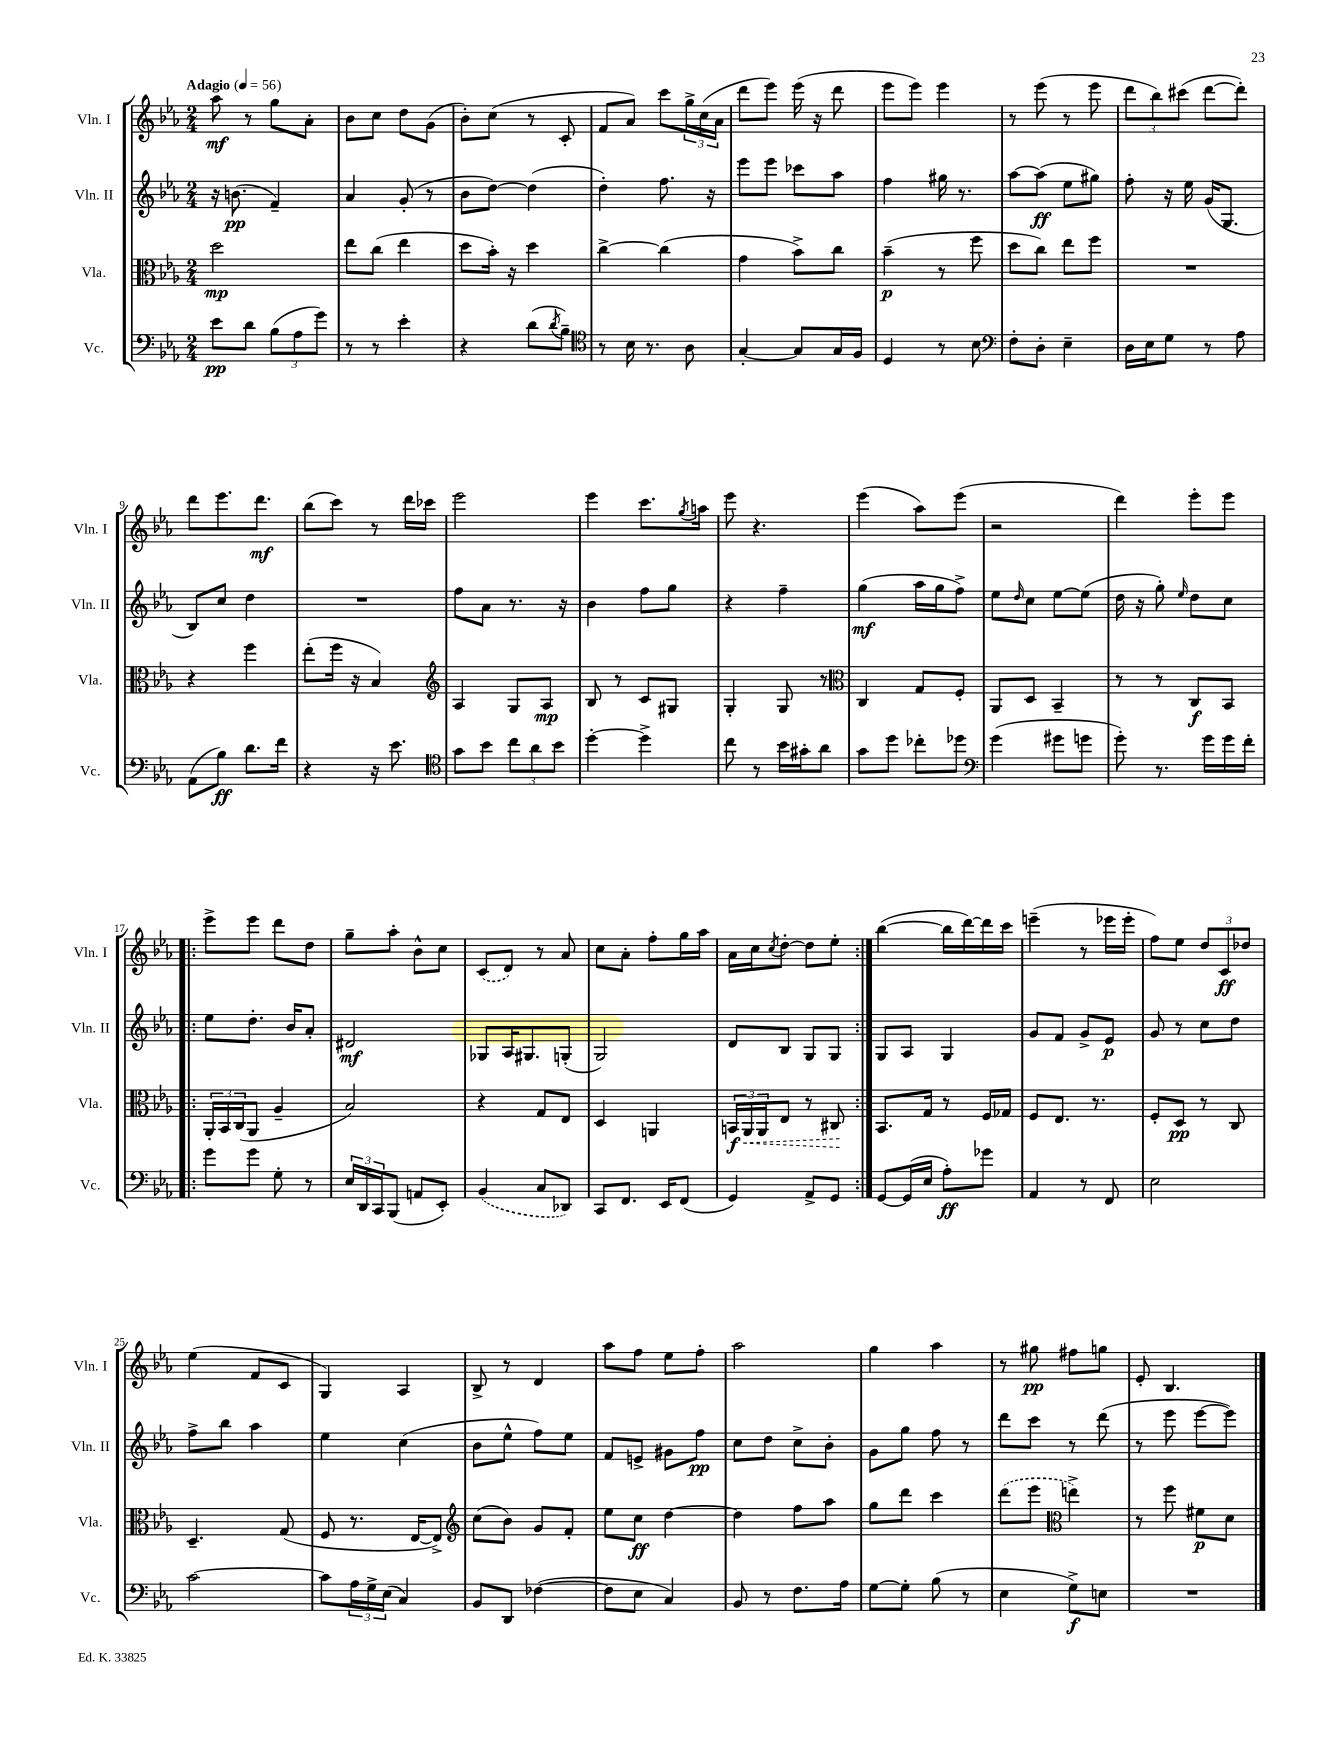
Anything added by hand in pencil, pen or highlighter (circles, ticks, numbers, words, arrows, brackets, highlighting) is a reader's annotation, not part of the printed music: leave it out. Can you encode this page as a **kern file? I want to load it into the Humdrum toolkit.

**kern	**dynam	**kern	**dynam	**kern	**dynam	**kern	**dynam
*part4	*part4	*part3	*part3	*part2	*part2	*part1	*part1
*staff4	*staff4	*staff3	*staff3	*staff2	*staff2	*staff1	*staff1
*I"Vc.	*	*I"Vla.	*	*I"Vln. II	*	*I"Vln. I	*
*I'Vc.	*	*I'Vla.	*	*I'Vln. II	*	*I'Vln. I	*
*clefF4	*	*clefC3	*	*clefG2	*	*clefG2	*
*k[b-e-a-]	*	*k[b-e-a-]	*	*k[b-e-a-]	*	*k[b-e-a-]	*
*M2/4	*	*M2/4	*	*M2/4	*	*M2/4	*
*MM56	*	*MM56	*	*MM56	*	*MM56	*
=1	=1	=1	=1	=1	=1	=1	=1
!	!	!	!	!	!	!LO:TX:a:B:t=Adagio	!
8e-\L	pp	2dd\	mp	16r	.	8aa-\	mf
.	.	.	.	(8.bn\	pp	.	.
8d\J	.	.	.	.	.	8r	.
(12B-\L	.	.	.	4f~/)	.	8gg\L	.
12A-\	.	.	.	.	.	.	.
.	.	.	.	.	.	8a-'\J	.
12g\J)	.	.	.	.	.	.	.
=2	=2	=2	=2	=2	=2	=2	=2
8r	.	8ee-\L	.	4a-/	.	8b-\L	.
8r	.	(8cc\J	.	.	.	8cc\J	.
4e-'\	.	4ee-\	.	(8g'/	.	8dd\L	.
.	.	.	.	8r	.	(8g\J	.
=3	=3	=3	=3	=3	=3	=3	=3
4r	.	8dd\L	.	8b-\L	.	8b-'\L)	.
.	.	16b-'\Jk)	.	[8dd\J)	.	(8cc\J	.
.	.	16r	.	.	.	.	.
(8d\L	.	4dd\	.	(4dd\]	.	8r	.
8qd/	.	.	.	.	.	.	.
8B-~\J)	.	.	.	.	.	8c'/	.
=4	=4	=4	=4	=4	=4	=4	=4
*clefC4	*	*	*	*	*	*	*
8r	.	[4cc^\	.	4dd'\)	.	8f/L	.
16B-\	.	.	.	.	.	8a-/J)	.
8.r	.	.	.	.	.	.	.
.	.	(4cc\]	.	8.ff\	.	8ccc\L	.
8A-\	.	.	.	.	.	24gg^\L	.
.	.	.	.	.	.	(24cc\	.
.	.	.	.	16r	.	.	.
.	.	.	.	.	.	24a-\JJ	.
=5	=5	=5	=5	=5	=5	=5	=5
[4G'/	.	4g\	.	8eee-\L	.	8ddd\L	.
.	.	.	.	8eee-\J	.	8eee-\J)	.
8G/L]	.	8b-^\L)	.	8ccc-X\L	.	(16eee-\	.
.	.	.	.	.	.	16r	.
16G/L	.	8cc\J	.	8aa-\J	.	8ddd\	.
16F/JJ	.	.	.	.	.	.	.
=6	=6	=6	=6	=6	=6	=6	=6
4D/	.	(4b-~\	p	4ff\	.	8eee-\L	.
.	.	.	.	.	.	8eee-\J)	.
8r	.	8r	.	16gg#X\	.	4eee-\	.
.	.	.	.	8.r	.	.	.
8B-\	.	8ff\	.	.	.	.	.
=7	=7	=7	=7	=7	=7	=7	=7
*clefF4	*	*	*	*	*	*	*
8F'\L	.	8dd\L	.	[8aa-\L	.	8r	.
8D'\J	.	8cc\J)	.	(8aa-\J]	ff	(8eee-\	.
4E-~\	.	8ee-\L	.	8ee-\L	.	8r	.
.	.	8ff\J	.	8gg#X\J)	.	8eee-\	.
=8	=8	=8	=8	=8	=8	=8	=8
16D\LL	.	2r	.	8ff'\	.	12ddd\L	.
16E-\J	.	.	.	.	.	.	.
.	.	.	.	.	.	12bb-\)	.
8G\J	.	.	.	16r	.	.	.
.	.	.	.	.	.	(12ccc#X\J	.
.	.	.	.	16ee-\	.	.	.
8r	.	.	.	(16g/KL	.	[8ddd\L	.
.	.	.	.	8.G/J	.	.	.
8A-\	.	.	.	.	.	8ddd'\J])	.
!!LO:LB:g=z
=9	=9	=9	=9	=9	=9	=9	=9
(8AA-\L	.	4r	.	8B-/L)	.	8ddd\L	.
8B-\J)	ff	.	.	8cc/J	.	8.eee-\	.
8.d\L	.	4ff\	.	4dd\	.	.	.
.	.	.	.	.	.	8.ddd\J	mf
16f\Jk	.	.	.	.	.	.	.
=10	=10	=10	=10	=10	=10	=10	=10
4r	.	(8ee-'\L	.	2r	.	(8bb-\L	.
.	.	16ff\Jk	.	.	.	8ccc\J)	.
.	.	16r	.	.	.	.	.
16r	.	4B-/)	.	.	.	8r	.
8.e-\	.	.	.	.	.	.	.
.	.	.	.	.	.	16ddd\LL	.
.	.	.	.	.	.	16ccc-X\JJ	.
=11	=11	=11	=11	=11	=11	=11	=11
*clefC4	*	*clefG2	*	*	*	*	*
8g\L	.	4A-/	.	8ff\L	.	2eee-\	.
8b-\J	.	.	.	8a-\J	.	.	.
12cc\L	.	8G/L	.	8.r	.	.	.
12a-\	.	.	.	.	.	.	.
.	.	8A-/J	mp	.	.	.	.
12b-\J	.	.	.	.	.	.	.
.	.	.	.	16r	.	.	.
=12	=12	=12	=12	=12	=12	=12	=12
[4dd'\	.	8B-/	.	4b-\	.	4eee-\	.
.	.	8r	.	.	.	.	.
4dd^\]	.	8c/L	.	8ff\L	.	8.ccc\L	.
.	.	8G#X/J	.	8gg\J	.	.	.
.	.	.	.	.	.	8qgg/	.
.	.	.	.	.	.	16aan\Jk	.
=13	=13	=13	=13	=13	=13	=13	=13
8cc\	.	4G'/	.	4r	.	8eee-\	.
8r	.	.	.	.	.	4.r	.
16b-\LL	.	8G/	.	4ff~\	.	.	.
16g#X'\J	.	.	.	.	.	.	.
8a-\J	.	8r	.	.	.	.	.
=14	=14	=14	=14	=14	=14	=14	=14
*	*	*clefC3	*	*	*	*	*
8g\L	.	4C/	.	(4gg\	mf	(4eee-\	.
8dd\J	.	.	.	.	.	.	.
8cc-X'\L	.	8G/L	.	16aa-\LL	.	8aa-\L)	.
.	.	.	.	16gg\J	.	.	.
8dd-X\J	.	8F'/J	.	8ff^\J)	.	(8eee-\J	.
=15	=15	=15	=15	=15	=15	=15	=15
*clefF4	*	*	*	*	*	*	*
(4g\	.	8AA-/L	.	8ee-\L	.	2r	.
.	.	.	.	16qqdd/	.	.	.
.	.	8D/J	.	8cc\J	.	.	.
8g#X\L	.	4BB-~/	.	[8ee-\L	.	.	.
8gn\J	.	.	.	(8ee-\J]	.	.	.
=16	=16	=16	=16	=16	=16	=16	=16
8g'\)	.	8r	.	16dd\	.	4ddd\)	.
.	.	.	.	16r	.	.	.
8.r	.	8r	.	8gg'\)	.	.	.
.	.	.	.	16qqee-/	.	.	.
.	.	8C/L	f	8dd\L	.	8eee-'\L	.
16g\LL	.	.	.	.	.	.	.
16g\	.	8BB-/J	.	8cc\J	.	8eee-\J	.
16f'\JJ	.	.	.	.	.	.	.
!!LO:LB:g=z
=17!|:	=17!|:	=17!|:	=17!|:	=17!|:	=17!|:	=17!|:	=17!|:
8g\L	.	24AA-'/LL	.	8ee-\L	.	8eee-^\L	.
.	.	24BB-/	.	.	.	.	.
.	.	(24C/J	.	.	.	.	.
8g\J	.	8AA-/J	.	8.dd'\J	.	8eee-\J	.
8G'\	.	4A-~/	.	.	.	8ddd\L	.
.	.	.	.	16b-/KL	.	.	.
8r	.	.	.	8a-'/J	.	8dd\J	.
=18	=18	=18	=18	=18	=18	=18	=18
24E-/LL	.	2B-/)	.	2d#X/	mf	8gg~\L	.
24DD/	.	.	.	.	.	.	.
24CC/J	.	.	.	.	.	.	.
(8BBB-/J	.	.	.	.	.	8aa-'\J	.
8AAn/L	.	.	.	.	.	8b-^^\L	.
8EE-'/J)	.	.	.	.	.	8cc\J	.
=19	=19	=19	=19	=19	=19	=19	=19
(4BB-/	.	4r	.	8G-X/L	.	(8c/L	.
.	.	.	.	16A-/K	.	8d/J)	.
.	.	.	.	8.G#X/	.	.	.
8C/L	.	8G/L	.	.	.	8r	.
8DD-X/J)	.	8E-/J	.	(8Gn'/J	.	8a-/	.
=20	=20	=20	=20	=20	=20	=20	=20
8CC/L	.	4D/	.	2G/)	.	8cc\L	.
8.FF/J	.	.	.	.	.	8a-'\J	.
.	.	4AAn/	.	.	.	8ff'\L	.
16EE-/KL	.	.	.	.	.	.	.
(8FF/J	.	.	.	.	.	16gg\L	.
.	.	.	.	.	.	16aa-\JJ	.
=21	=21	=21	=21	=21	=21	=21	=21
4GG/)	.	24BBn/LL	f	8d/L	.	16a-\LL	.
!	!	!	!LO:HP:b	!	!	!	!
.	.	24AA-/	<	.	.	.	.
.	.	.	.	.	.	16cc\J	.
.	.	24AA-/J	.	.	.	.	.
.	.	.	.	.	.	8qcc/	.
.	.	8E-/J	.	8B-/J	.	[8dd'\J	.
8AA-^/L	.	8r	.	8G/L	.	8dd\L]	.
8GG/J	.	8C#X/	.	8G/J	.	8ee-'\J	.
.	.	.	[	.	.	.	.
=22:|!	=22:|!	=22:|!	=22:|!	=22:|!	=22:|!	=22:|!	=22:|!
[8GG/L	.	8.BB-/L	.	8G/L	.	([4bb-\	.
(16GG/L]	.	.	.	8A-/J	.	.	.
16E-/JJ	.	16G/Jk	.	.	.	.	.
8A-'\L)	ff	8r	.	4G/	.	16bb-\LL]	.
.	.	.	.	.	.	[16ddd\)	.
8g-X\J	.	16F/LL	.	.	.	16ddd\]	.
.	.	16G-X/JJ	.	.	.	16ccc\JJ	.
=23	=23	=23	=23	=23	=23	=23	=23
4AA-/	.	8F/L	.	8g/L	.	(4eeen~\	.
.	.	8.E-/J	.	8f/J	.	.	.
8r	.	.	.	8g^/L	.	8r	.
.	.	8.r	.	.	.	.	.
8FF/	.	.	.	8e-/J	p	16eee-X\LL	.
.	.	.	.	.	.	16eee-'\JJ	.
=24	=24	=24	=24	=24	=24	=24	=24
2E-\	.	8F'/L	.	8g/	.	8ff\L)	.
.	.	8D/J	pp	8r	.	8ee-\J	.
.	.	8r	.	8cc\L	.	12dd/L	.
.	.	.	.	.	.	12c/	ff
.	.	8C/	.	8dd\J	.	.	.
.	.	.	.	.	.	12dd-X/J	.
!!LO:LB:g=z
=25	=25	=25	=25	=25	=25	=25	=25
[2c\	.	4.D~/	.	8ff^\L	.	(4ee-\	.
.	.	.	.	8bb-\J	.	.	.
.	.	.	.	4aa-\	.	8f/L	.
.	.	(8G/	.	.	.	8c/J	.
=26	=26	=26	=26	=26	=26	=26	=26
8c\L]	.	8F/	.	4ee-\	.	4G/)	.
24A-\L	.	8.r	.	.	.	.	.
24G^\	.	.	.	.	.	.	.
(24E-\JJ	.	.	.	.	.	.	.
4C/)	.	.	.	(4cc\	.	4A-/	.
.	.	[16E-/KL	.	.	.	.	.
.	.	8E-^/J])	.	.	.	.	.
=27	=27	=27	=27	=27	=27	=27	=27
*	*	*clefG2	*	*	*	*	*
8BB-/L	.	(8cc\L	.	8b-\L	.	8B-^/	.
8DD/J	.	8b-\J)	.	8ee-^^\J	.	8r	.
([4F-X\	.	8g/L	.	8ff\L)	.	4d/	.
.	.	8f'/J	.	8ee-\J	.	.	.
=28	=28	=28	=28	=28	=28	=28	=28
8F-\L]	.	8ee-\L	.	8f/L	.	8aa-\L	.
8E-\J	.	8cc\J	ff	8en^/J	.	8ff\J	.
4C/)	.	[4dd\	.	8g#X\L	.	8ee-\L	.
.	.	.	.	8ff\J	pp	8ff'\J	.
=29	=29	=29	=29	=29	=29	=29	=29
8BB-/	.	4dd\]	.	8cc\L	.	2aa-\	.
8r	.	.	.	8dd\J	.	.	.
8.F\L	.	8ff\L	.	8cc^\L	.	.	.
.	.	8aa-\J	.	8b-'\J	.	.	.
16A-\Jk	.	.	.	.	.	.	.
=30	=30	=30	=30	=30	=30	=30	=30
[8G\L	.	8gg\L	.	8g\L	.	4gg\	.
8G'\J]	.	8ddd\J	.	8gg\J	.	.	.
(8B-\	.	4ccc\	.	8ff\	.	4aa-\	.
8r	.	.	.	8r	.	.	.
=31	=31	=31	=31	=31	=31	=31	=31
4E-\	.	(8ddd\L	.	8ddd\L	.	8r	.
.	.	8eee-\J	.	8ccc\J	.	8gg#X\	pp
*	*	*clefC3	*	*	*	*	*
8G^\L)	f	4een^\)	.	8r	.	8ff#X\L	.
8En\J	.	.	.	(8ddd\	.	8ggn\J	.
=32	=32	=32	=32	=32	=32	=32	=32
2r	.	8r	.	8r	.	8e-'/	.
.	.	8ff\	.	8eee-\	.	4.B-/	.
.	.	8f#X\L	p	[8eee-\L	.	.	.
.	.	8d\J	.	8eee-\J])	.	.	.
==	==	==	==	==	==	==	==
*-	*-	*-	*-	*-	*-	*-	*-
